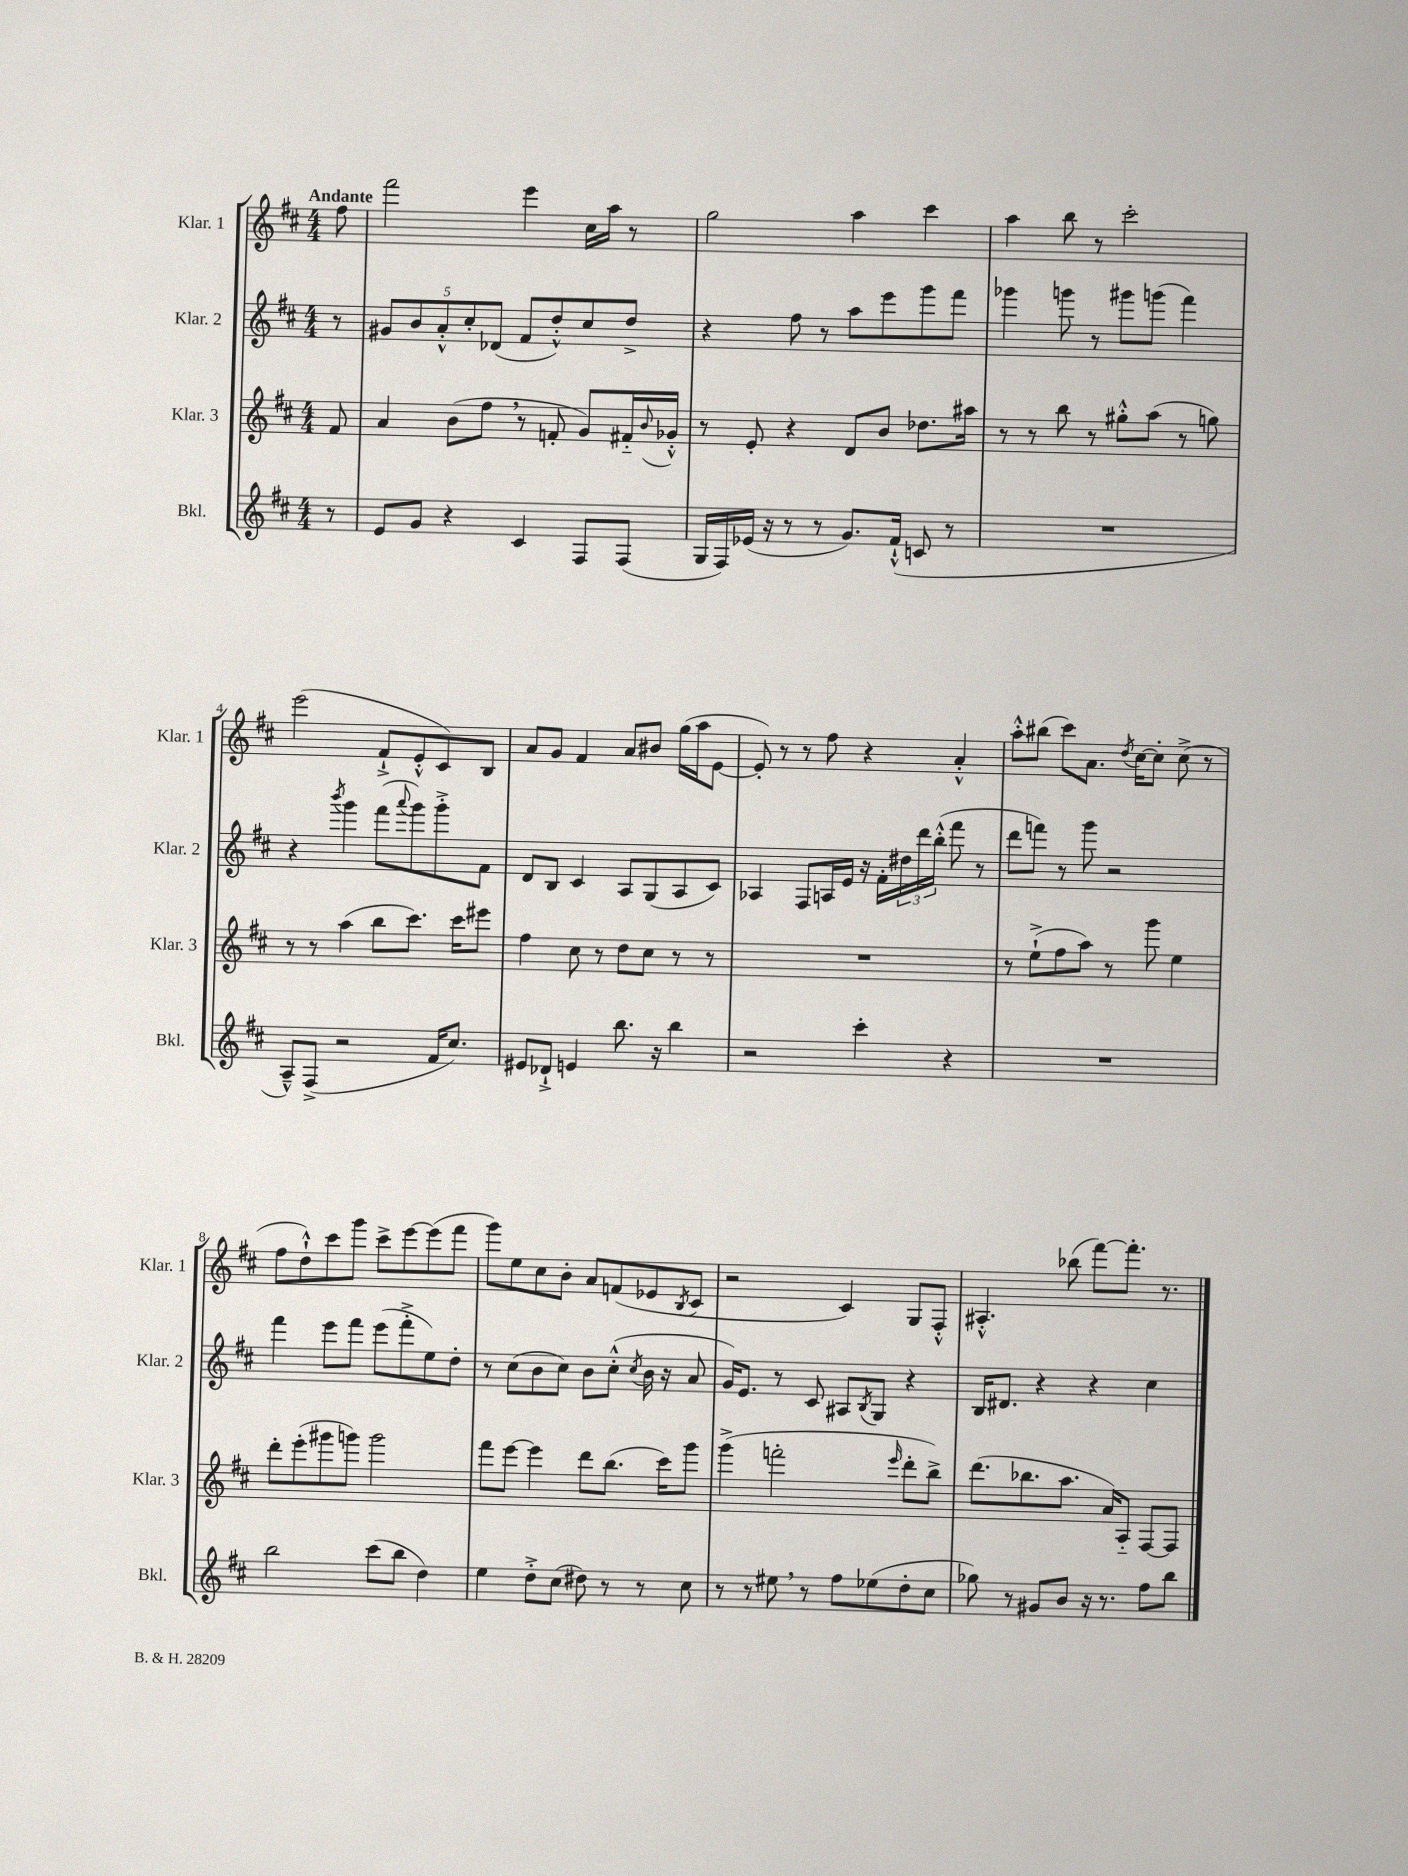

**kern	**kern	**kern	**kern
*staff4	*staff3	*staff2	*staff1
*clefG2	*clefG2	*clefG2	*clefG2
*k[f#c#]	*k[f#c#]	*k[f#c#]	*k[f#c#]
*M4/4	*M4/4	*M4/4	*M4/4
8r	8f#	8r	8ff#
=	=	=	=
8e	4a	10g#	2fff#
.	.	10b	.
8g	.	.	.
.	.	10a'^^	.
4r	(8b	.	.
.	.	10cc#'	.
.	8ff#	.	.
.	.	(10d-	.
4c#	8r	8f#	4eee
.	8f'	8dd'^^)	.
8F#	8g)	8cc#	16cc#
.	.	.	16aa
(8F#	16f#'~	8dd^	8r
.	8qqb	.	.
.	16g-'^^	.	.
=	=	=	=
16G	8r	4r	2gg
16F#)	.	.	.
(16e-	8e'	.	.
16r	.	.	.
8r	4r	8ff#	.
8r	.	8r	.
8.g)	8d	8aa	4aa
.	8b	8eee	.
(16f#`^^	.	.	.
8c	8.dd-	8ggg	4ccc#
8r	.	8fff#	.
.	16aa#	.	.
=	=	=	=
1r	8r	4ggg-	4aa
.	8r	.	.
.	8bb	8ggg	8bb
.	8r	8r	8r
.	8gg#'^^	8ggg#	2ccc#'
.	(8aa	(8ggg	.
.	8r	4fff#)	.
.	8gg)	.	.
=	=	=	=
8A~^^)	8r	4r	(2eee
(8F#^	8r	.	.
.	.	8qbbb	.
2r	(4aa	4ggg	.
.	8bb	(8fff#	8f#`^
.	.	8qqaaa	.
.	8.ccc#)	8ggg)	8e'^^
16f#	.	8ggg'^	8c#)
8.cc#)	16ccc#	.	.
.	8eee#	8f#	8B
=	=	=	=
8e#	4ff#	8d	8a
8d-`^	.	8B	8g
4e	8cc#	4c#	4f#
.	8r	.	.
8.bb	8dd	8A	8a
.	8cc#	(8G	8b#
16r	.	.	.
4bb	8r	8A	(16gg
.	.	.	16aa
.	8r	8c#)	[8e
=	=	=	=
2r	1r	4A-	8e'])
.	.	.	8r
.	.	8F#	8r
.	.	16A	8ff#
.	.	16e	.
4ccc#'	.	16r	4r
.	.	16f#'	.
.	.	24dd#	.
.	.	24ddd	.
.	.	(24bb'^^	.
4r	.	8fff#	4a'^^
.	.	8r	.
=	=	=	=
1r	8r	8ddd	8aa'^^
.	(8ee`^	8fff)	(8bb#
.	8ff#	8r	8ccc#)
.	8aa)	8ggg	8.a
.	8r	2r	.
.	.	.	8qdd
.	.	.	[16cc#
.	8ggg	.	8cc#']
.	4ee	.	(8cc#^
.	.	.	8r
=	=	=	=
2bb	8ddd'	4fff#	8ff#
.	(8eee'	.	8dd`^^)
.	8ggg#	8eee	8ccc#
.	8ggg)	8fff#	8ggg
(8ccc#	2ggg	(8eee	8ccc#^
8bb	.	8fff#'^	[8eee
4dd)	.	8ee)	(8eee]
.	.	8dd'	8fff#
=	=	=	=
4ee	8fff#	8r	8ggg)
.	[8eee	(8cc#	8ee
8dd'^	4eee]	8b	8cc#
(8cc#	.	8cc#)	8b'
8dd#)	8ddd	8b	8a
8r	(8.bb	(8cc#'^^	(8f
.	.	8qcc#	.
8r	.	16b	8e-
.	16ccc#)	16r	.
.	.	.	8qB
8cc#	8ggg	8a	8c#
=	=	=	=
8r	(4ggg^	16g)	2r
.	.	8.e	.
8r	.	.	.
8ee#	2fff'	8r	.
8r	.	8c#	.
8ff#	.	8A#	4c#)
.	.	8qB	.
(8ee-	.	8G	.
.	16qqeee	.	.
8dd'	8ddd'	4r	8G
8cc#	8bb^)	.	8F#'^^
=	=	=	=
8gg-)	(8.ddd	16B	4.A#'^^
.	.	8.d#	.
8r	.	.	.
.	8.bb-	.	.
8g#	.	4r	.
8b	8.aa	.	(8bb-
16r	.	4r	[8fff#)
8.r	16a)	.	.
.	8A'~	.	8.fff#']
8ff#	[8F#	4cc#	.
.	.	.	8.r
8bb	8F#]	.	.
==	==	==	==
*-	*-	*-	*-
